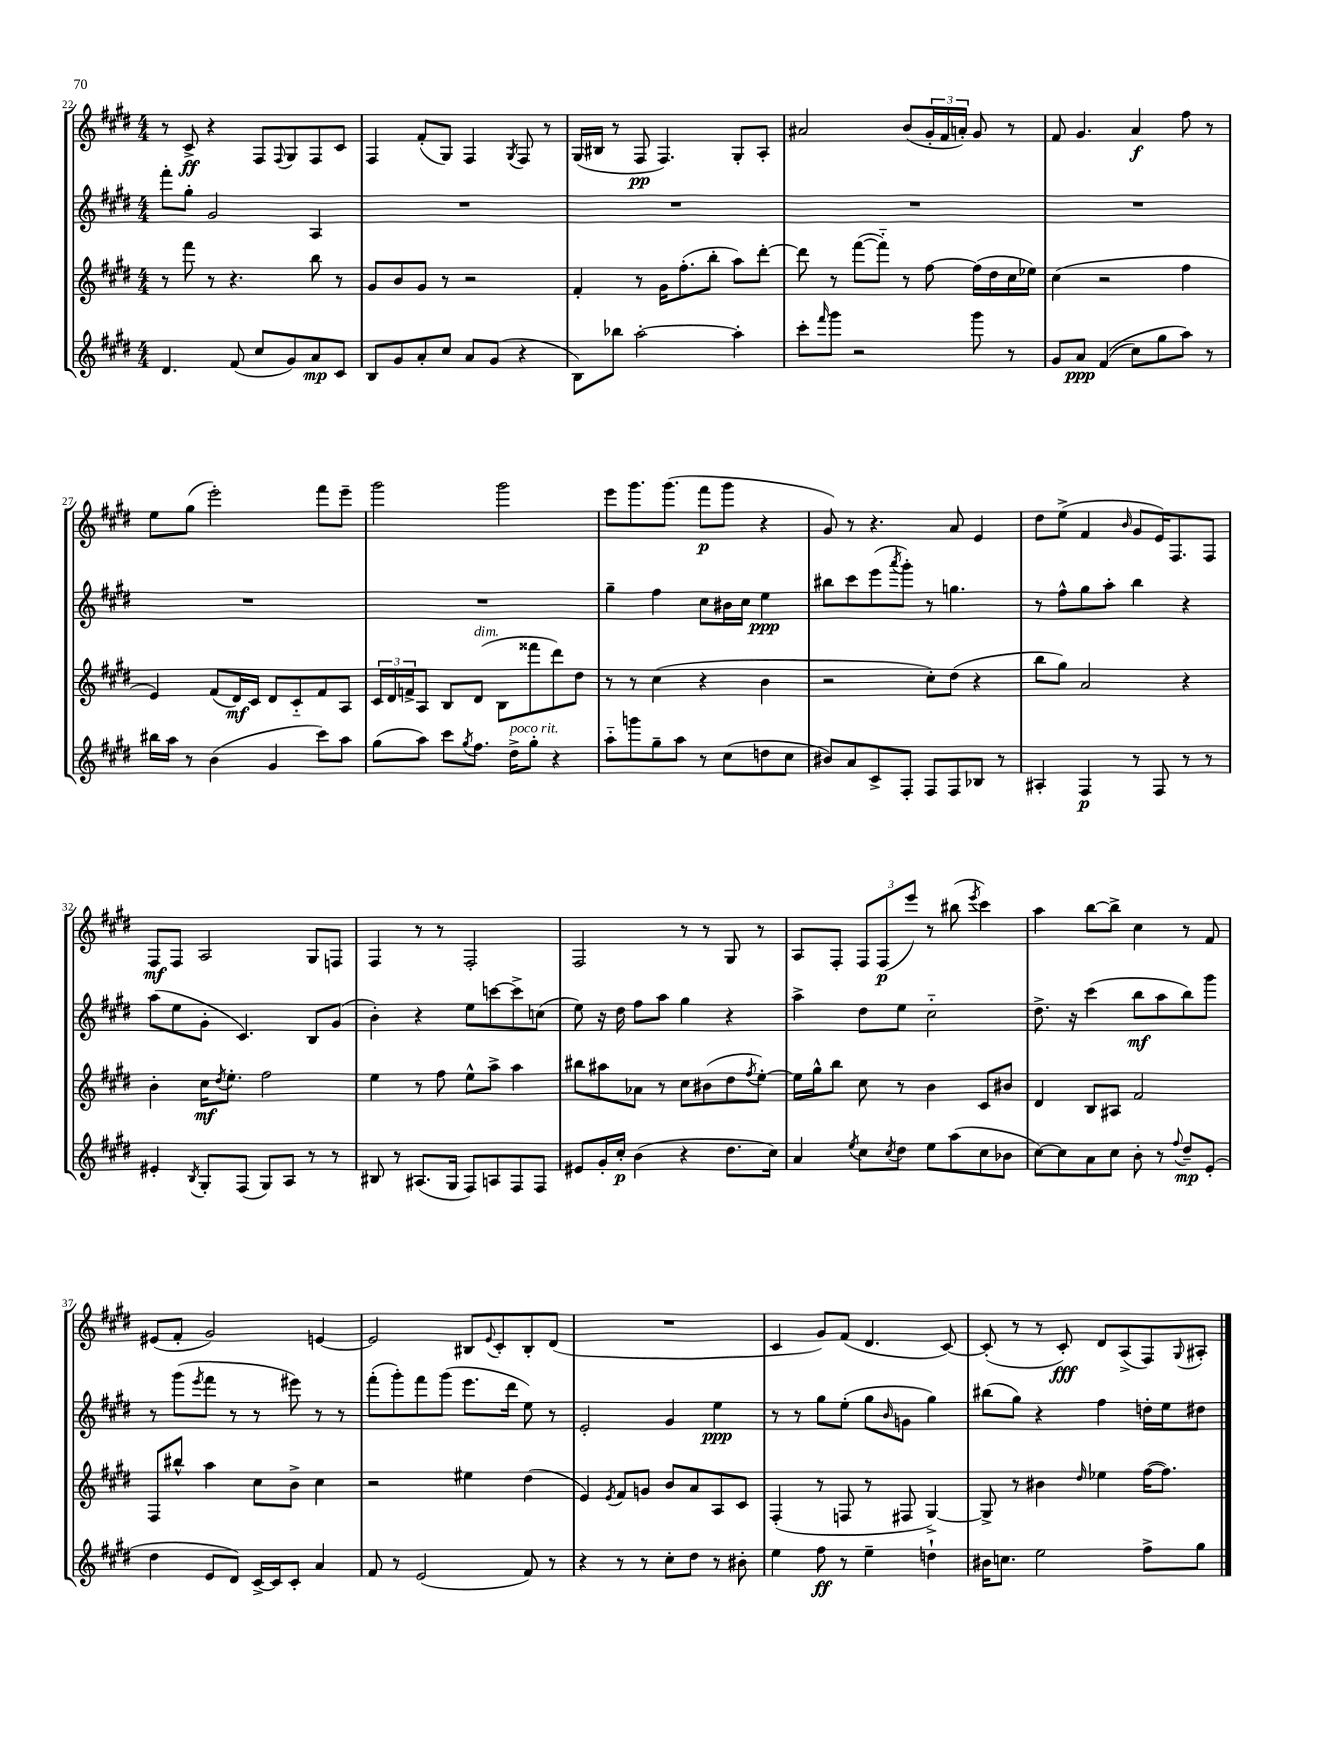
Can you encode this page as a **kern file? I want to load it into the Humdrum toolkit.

**kern	**dynam	**kern	**dynam	**kern	**dynam	**kern	**dynam
*part4	*part4	*part3	*part3	*part2	*part2	*part1	*part1
*staff4	*staff4	*staff3	*staff3	*staff2	*staff2	*staff1	*staff1
*clefG2	*	*clefG2	*	*clefG2	*	*clefG2	*
*k[f#c#g#d#]	*	*k[f#c#g#d#]	*	*k[f#c#g#d#]	*	*k[f#c#g#d#]	*
*M4/4	*	*M4/4	*	*M4/4	*	*M4/4	*
=22	=22	=22	=22	=22	=22	=22	=22
4.d#/	.	8r	.	8fff#'\L	.	8r	.
.	.	8fff#\	.	8gg#'\J	.	8c#^/	ff
.	.	8r	.	2g#/	.	4r	.
(8f#/	.	4.r	.	.	.	.	.
8cc#/L	.	.	.	.	.	8F#/L	.
.	.	.	.	.	.	8qqF#/	.
8g#/)	.	.	.	.	.	8G#/	.
8a/	mp	8bb\	.	4A/	.	8F#/	.
8c#/J	.	8r	.	.	.	8c#/J	.
=23	=23	=23	=23	=23	=23	=23	=23
8B/L	.	8g#/L	.	1r	.	4F#/	.
8g#/	.	8b/	.	.	.	.	.
8a'/	.	8g#/J	.	.	.	(8f#'/L	.
8cc#/J	.	8r	.	.	.	8G#/J)	.
8a/L	.	2r	.	.	.	4F#/	.
(8g#/J	.	.	.	.	.	.	.
.	.	.	.	.	.	8qG#/	.
4r	.	.	.	.	.	8F#/	.
.	.	.	.	.	.	8r	.
=24	=24	=24	=24	=24	=24	=24	=24
8B\L)	.	4f#'/	.	1r	.	(16G#/LL	.
.	.	.	.	.	.	16B#X/JJ	.
8bb-X\J	.	.	.	.	.	8r	.
[2aa'\	.	8r	.	.	.	8F#/	pp
.	.	16g#\KL	.	.	.	4.F#/)	.
.	.	(8.ff#'\	.	.	.	.	.
.	.	8bb'\J	.	.	.	.	.
4aa'\]	.	8aa\L)	.	.	.	8G#'/L	.
.	.	[8ddd#'\J	.	.	.	8A'/J	.
=25	=25	=25	=25	=25	=25	=25	=25
8ccc#'\L	.	8ddd#\]	.	1r	.	2a#X/	.
16qqfff#/	.	.	.	.	.	.	.
8ggg#\J	.	8r	.	.	.	.	.
2r	.	([8fff#\L	.	.	.	.	.
.	.	8fff#\J])	.	.	.	.	.
.	.	8r	.	.	.	(8b/L	.
.	.	[8ff#\	.	.	.	24g#'/L	.
.	.	.	.	.	.	24f#/	.
.	.	.	.	.	.	24an'/JJ)	.
8ggg#\	.	(16ff#\LL]	.	.	.	8g#/	.
.	.	16dd#\	.	.	.	.	.
8r	.	16cc#\	.	.	.	8r	.
.	.	16ee-X\JJ)	.	.	.	.	.
=26	=26	=26	=26	=26	=26	=26	=26
8g#/L	.	(4cc#\	.	1r	.	8f#/	.
8a/J	ppp	.	.	.	.	4.g#/	.
((4f#/	.	2r	.	.	.	.	.
8cc#\L)	.	.	.	.	.	4a/	f
8gg#\	.	.	.	.	.	.	.
8aa\J)	.	4ff#\	.	.	.	8ff#\	.
8r	.	.	.	.	.	8r	.
!!LO:LB:g=z
=27	=27	=27	=27	=27	=27	=27	=27
16bb#X\LL	.	4e/)	.	1r	.	8ee\L	.
16aa\JJ	.	.	.	.	.	.	.
8r	.	.	.	.	.	(8gg#\J	.
(4b\	.	(8f#/L	.	.	.	2eee'\)	.
.	.	16d#/L)	mf	.	.	.	.
.	.	16c#/JJ	.	.	.	.	.
4g#/	.	8d#/L	.	.	.	.	.
.	.	8c#/	.	.	.	.	.
8ccc#\L)	.	8f#/	.	.	.	8fff#\L	.
8aa\J	.	8A/J	.	.	.	8eee~\J	.
=28	=28	=28	=28	=28	=28	=28	=28
(8gg#\L	.	24c#/LL	.	1r	.	2ggg#\	.
.	.	24d#/	.	.	.	.	.
.	.	24fn^/J	.	.	.	.	.
8aa\J)	.	8A/J	.	.	.	.	.
8ccc#\L	.	8B/L	.	.	.	.	.
8qgg#/	.	.	.	.	.	.	.
!	!	!LO:TX:a:i:t=dim.	!	!	!	!	!
8.ff#\J	.	(8d#/J	.	.	.	.	.
.	.	8B\L	.	.	.	2ggg#\	.
!LO:TX:a:i:t=poco rit.	!	!	!	!	!	!	!
16dd#^\KL	.	.	.	.	.	.	.
8gg#'\J	.	8fff##X\	.	.	.	.	.
4r	.	8ddd#\)	.	.	.	.	.
.	.	8dd#\J	.	.	.	.	.
=29	=29	=29	=29	=29	=29	=29	=29
8aa\L	.	8r	.	4gg#~\	.	8eee\L	.
8gggn\	.	8r	.	.	.	8.ggg#\	.
8gg#~\	.	(4cc#\	.	4ff#\	.	.	.
.	.	.	.	.	.	(8.ggg#\J	.
8aa\J	.	.	.	.	.	.	.
8r	.	4r	.	8cc#\L	.	8fff#\L	p
(8cc#\L	.	.	.	16b#X\L	.	8ggg#\J	.
.	.	.	.	16cc#\JJ	.	.	.
8ddn\	.	4b\	.	4ee\	ppp	4r	.
8cc#\J	.	.	.	.	.	.	.
=30	=30	=30	=30	=30	=30	=30	=30
8b#X/L)	.	2r	.	8bb#X\L	.	8g#/)	.
8a/	.	.	.	8ccc#\	.	8r	.
8c#^/	.	.	.	(8eee\	.	4.r	.
.	.	.	.	8qaaa/	.	.	.
8F#'/J	.	.	.	8ggg#'\J)	.	.	.
8F#/L	.	8cc#'\L)	.	8r	.	.	.
8F#/	.	(8dd#\J	.	4.ggn\	.	8a/	.
8B-X/J	.	4r	.	.	.	4e/	.
8r	.	.	.	.	.	.	.
=31	=31	=31	=31	=31	=31	=31	=31
4A#X'/	.	8bb\L	.	8r	.	8dd#\L	.
.	.	8gg#\J)	.	8ff#^^\L	.	(8ee^\J	.
4F#/	p	2a/	.	8gg#\	.	4f#/	.
.	.	.	.	8aa'\J	.	.	.
.	.	.	.	.	.	16qqb/	.
8r	.	.	.	4bb\	.	8g#/L	.
8F#/	.	.	.	.	.	16e/K)	.
.	.	.	.	.	.	8.F#/	.
8r	.	4r	.	4r	.	.	.
8r	.	.	.	.	.	8F#/J	.
!!LO:LB:g=z
=32	=32	=32	=32	=32	=32	=32	=32
4e#X'/	.	4b'\	.	(8aa\L	.	8F#/L	mf
.	.	.	.	8ee\	.	8F#/J	.
8qB/	.	.	.	.	.	.	.
8G#'/L	.	16cc#\KL	mf	8g#'\J	.	2A/	.
.	.	8qdd#/	.	.	.	.	.
.	.	8.ee'\J	.	.	.	.	.
(8F#/J	.	.	.	4.c#/)	.	.	.
8G#/L)	.	2ff#\	.	.	.	.	.
8A/J	.	.	.	.	.	.	.
8r	.	.	.	8B/L	.	8G#/L	.
8r	.	.	.	(8g#/J	.	8Fn/J	.
=33	=33	=33	=33	=33	=33	=33	=33
8B#X/	.	4ee\	.	4b'\)	.	4F#/	.
8r	.	.	.	.	.	.	.
(8.A#X/L	.	8r	.	4r	.	8r	.
.	.	8ff#\	.	.	.	8r	.
16G#/Jk	.	.	.	.	.	.	.
8F#/L)	.	8ee^^\L	.	8ee\L	.	2F#'/	.
8An/	.	8aa^\J	.	[8cccn\	.	.	.
8F#/	.	4aa\	.	8ccc^\]	.	.	.
8F#/J	.	.	.	(8ccn\J	.	.	.
=34	=34	=34	=34	=34	=34	=34	=34
8e#X/L	.	8bb#X\L	.	8ee\)	.	2F#/	.
16g#'/L	.	8aa#X\	.	16r	.	.	.
16cc#'/JJ	p	.	.	16dd#\	.	.	.
(4b\	.	8a-X\J	.	8ff#\L	.	.	.
.	.	8r	.	8aa\J	.	.	.
4r	.	8cc#\L	.	4gg#\	.	8r	.
.	.	(8b#X\	.	.	.	8r	.
8.dd#\L	.	8dd#\	.	4r	.	8G#/	.
.	.	8qff#/	.	.	.	.	.
.	.	[8ee'\J)	.	.	.	8r	.
16cc#\Jk)	.	.	.	.	.	.	.
=35	=35	=35	=35	=35	=35	=35	=35
4a/	.	16ee\LL]	.	4aa^\	.	8A/L	.
.	.	16gg#^^\J	.	.	.	.	.
.	.	8bb\J	.	.	.	8F#'/J	.
8qee/	.	.	.	.	.	.	.
8cc#\L	.	8cc#\	.	8dd#\L	.	12F#/L	.
.	.	.	.	.	.	(12F#/	p
8qcc#/	.	.	.	.	.	.	.
8dd#\J	.	8r	.	8ee\J	.	.	.
.	.	.	.	.	.	12eee/J)	.
8ee\L	.	4b\	.	2cc#\	.	8r	.
(8aa\	.	.	.	.	.	(8bb#X\	.
.	.	.	.	.	.	8qeee/	.
8cc#\	.	8c#/L	.	.	.	4ccc#\)	.
8b-X\J	.	8b#X/J	.	.	.	.	.
=36	=36	=36	=36	=36	=36	=36	=36
[8cc#\L)	.	4d#/	.	8.dd#^\	.	4aa\	.
8cc#\]	.	.	.	.	.	.	.
.	.	.	.	16r	.	.	.
8a\	.	8B/L	.	(4ccc#\	.	[8bb\L	.
8cc#\J	.	8A#X/J	.	.	.	8bb^\J]	.
8b'\	.	2f#/	.	8bb\L	mf	4cc#\	.
8r	.	.	.	8aa\	.	.	.
8qqff#/	.	.	.	.	.	.	.
8dd#~/L	mp	.	.	8bb\)	.	8r	.
(8e'/J	.	.	.	8ggg#\J	.	8f#/	.
!!LO:LB:g=z
=37	=37	=37	=37	=37	=37	=37	=37
4dd#\	.	8F#/L	.	8r	.	(8e#X/L	.
.	.	8bb#X^^/J	.	(8ggg#\L	.	8f#'/J	.
.	.	.	.	8qeee/	.	.	.
8e/L	.	4aa\	.	8fff#\J	.	2g#/)	.
8d#/J)	.	.	.	8r	.	.	.
[16c#^/LL	.	8cc#\L	.	8r	.	.	.
16c#/J]	.	.	.	.	.	.	.
8c#'/J	.	8b^\J	.	8eee#X\)	.	.	.
4a/	.	4cc#\	.	8r	.	[4en/	.
.	.	.	.	8r	.	.	.
=38	=38	=38	=38	=38	=38	=38	=38
8f#/	.	2r	.	(8fff#'\L	.	2e/]	.
8r	.	.	.	8ggg#'\)	.	.	.
(2e/	.	.	.	8fff#\	.	.	.
.	.	.	.	(8ggg#\J	.	.	.
.	.	4ee#X\	.	8.eee\L	.	8B#X/L	.
.	.	.	.	.	.	8qqe/	.
.	.	.	.	.	.	8c#'/	.
.	.	.	.	16ddd#\Jk	.	.	.
8f#/)	.	(4dd#\	.	8ee\)	.	8B#'/	.
8r	.	.	.	8r	.	(8d#/J	.
=39	=39	=39	=39	=39	=39	=39	=39
4r	.	4e/)	.	2e'/	.	1r	.
.	.	8qe/	.	.	.	.	.
8r	.	8f#/L	.	.	.	.	.
8r	.	8gn/J	.	.	.	.	.
8cc#'\L	.	8b/L	.	4g#/	.	.	.
8dd#\J	.	8a/	.	.	.	.	.
8r	.	8A/	.	4ee\	ppp	.	.
8b#X'\	.	8c#/J	.	.	.	.	.
=40	=40	=40	=40	=40	=40	=40	=40
4ee\	.	(4F#'/	.	8r	.	4c#/	.
.	.	.	.	8r	.	.	.
8ff#\	ff	8r	.	8gg#\L	.	8g#/L)	.
8r	.	8Fn/	.	(8ee'\J	.	(8f#/J	.
4ee~\	.	8r	.	8gg#\L	.	4.d#/	.
.	.	.	.	16qqb/	.	.	.
.	.	8F#X/	.	8gn\J	.	.	.
4ddn`\	.	[4G#^/)	.	4gg#\)	.	.	.
.	.	.	.	.	.	[8c#/)	.
=41	=41	=41	=41	=41	=41	=41	=41
16b#X\KL	.	8G#^/]	.	(8bb#X\L	.	(8c#'/]	.
8.ccn\J	.	.	.	.	.	.	.
.	.	8r	.	8gg#\J)	.	8r	.
2ee\	.	4b#X\	.	4r	.	8r	.
.	.	.	.	.	.	8c#'/)	fff
.	.	16qqdd#/	.	.	.	.	.
.	.	4ee-X\	.	4ff#\	.	8d#/L	.
.	.	.	.	.	.	(8A^/	.
8ff#^\L	.	([16ff#\KL	.	16ddn'\LL	.	8F#/)	.
.	.	8.ff#\J])	.	16ee\J	.	.	.
.	.	.	.	.	.	8qqG#/	.
8gg#\J	.	.	.	8dd#X\J	.	8A#X'/J	.
==	==	==	==	==	==	==	==
*-	*-	*-	*-	*-	*-	*-	*-
